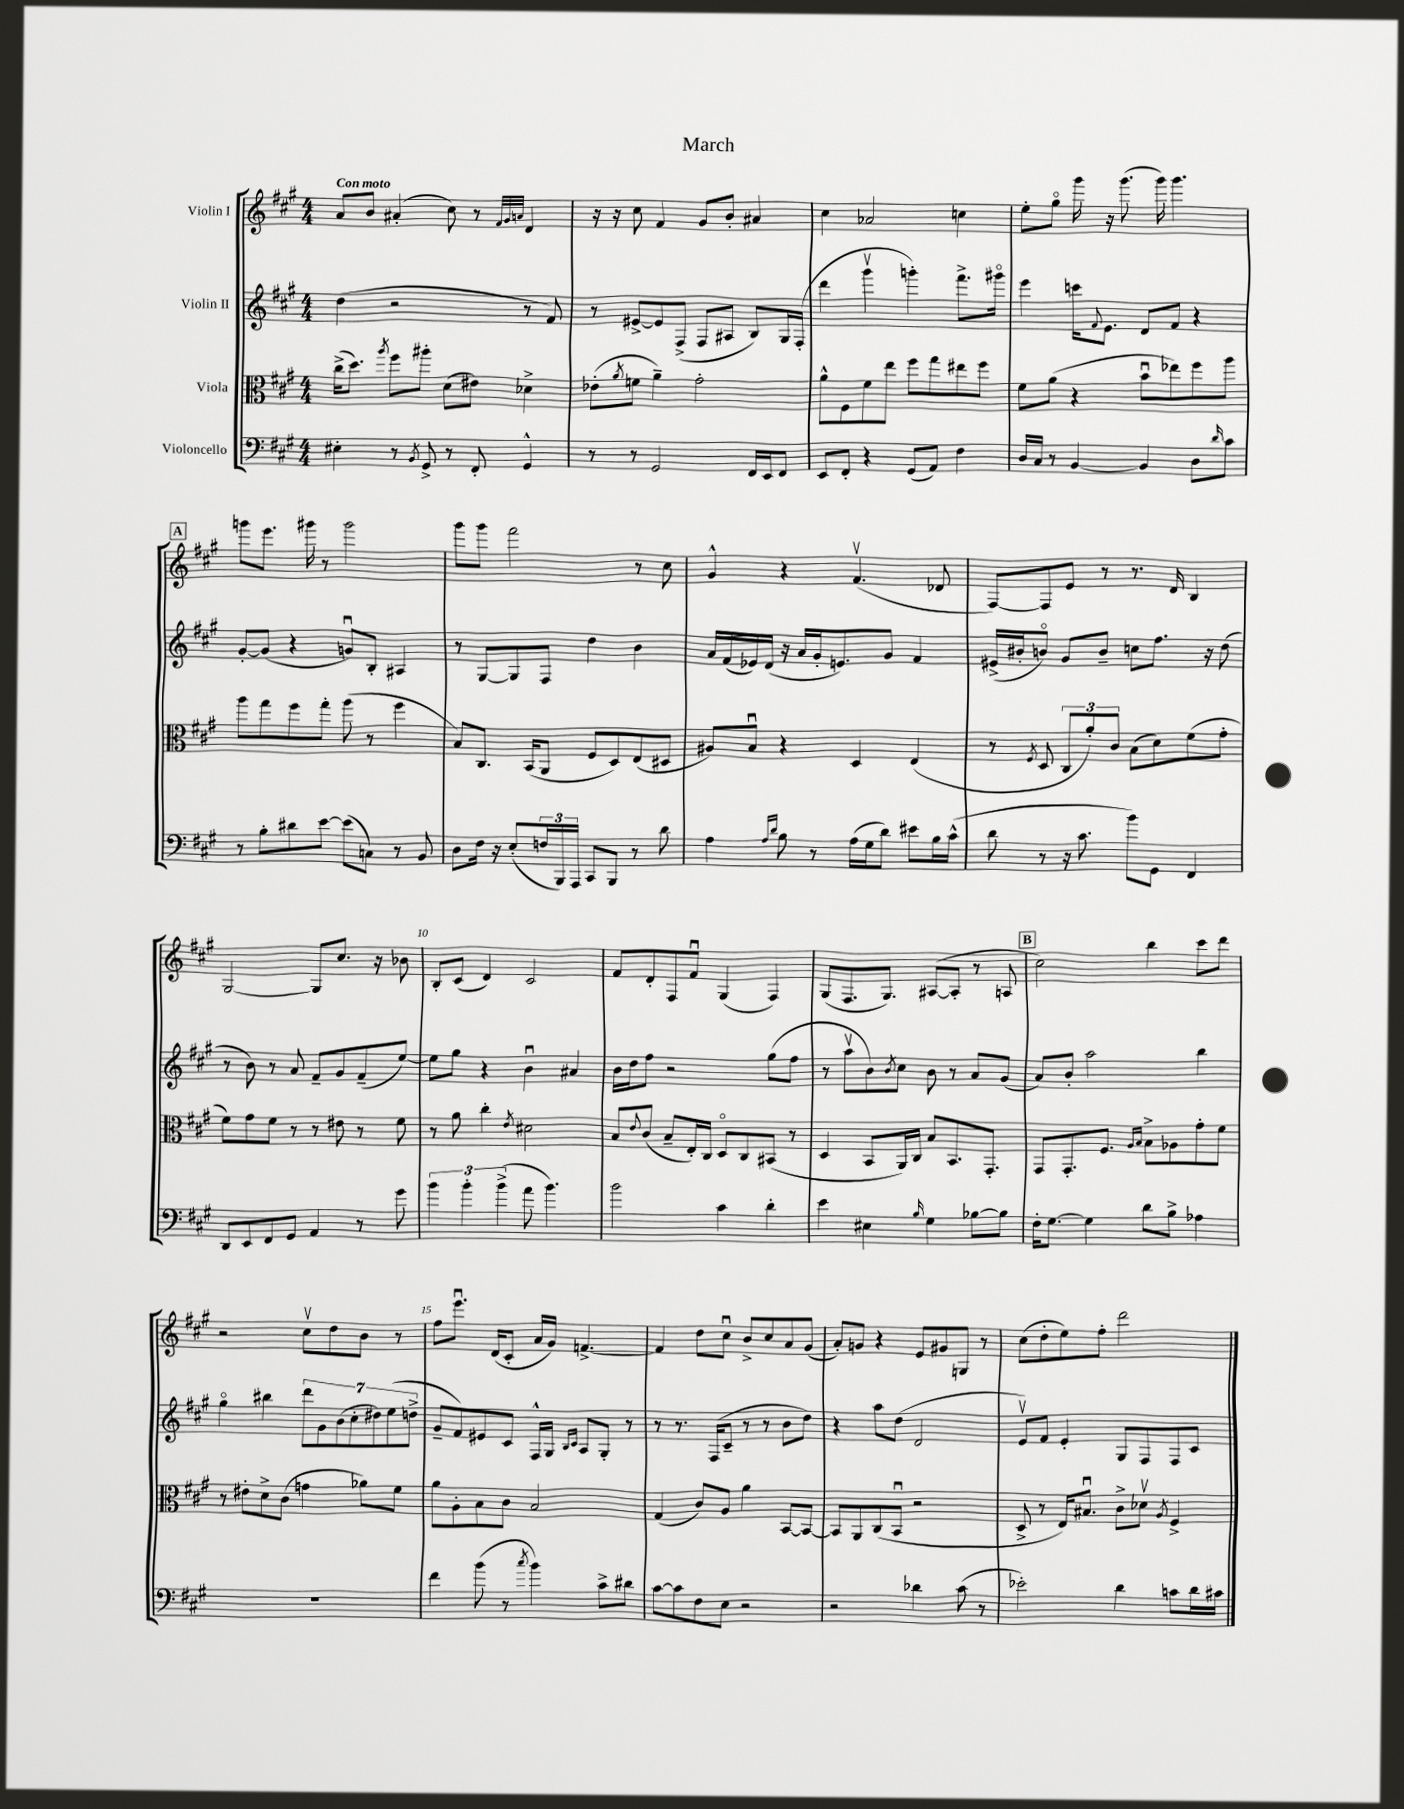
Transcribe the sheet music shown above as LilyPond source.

\header { title = "March" }
<<
\new StaffGroup <<
\new Staff = "s0" \with { instrumentName = "Violin I" } {
    \clef treble \key a \major \numericTimeSignature \time 4/4 \tempo "Con moto"
    a'8 b'8 ais'4-.( cis''8) r8 \grace { fis'32 gis'32 a'32 } d'4 |
    r16 r16 cis''8 fis'4 gis'8 b'8-. ais'4 |
    cis''4 aes'2 c''4 |
    e''8-. gis''8\flageolet gis'''16 r16 gis'''8.( gis'''16) gis'''4. |
    \mark \markup { \box "A" } g'''8 e'''8. gis'''16 r8 gis'''2 |
    gis'''8 gis'''8 fis'''2 r8 cis''8 |
    gis'4-^ r4 fis'4.\upbow( des'8 |
    fis8~) fis8 e'8 r8 r8. d'16 b4 |
    gis2~ gis8 cis''8. r16 bes'8 |
    b8-. cis'8( d'4) cis'2 |
    fis'8 d'8-. fis8 fis'8\downbow gis4( fis4) |
    gis8( fis8. gis8.) ais8~( ais8-. r8 a8 |
    \mark \markup { \box "B" } cis''2) b''4 cis'''8 d'''8 |
    r2 cis''8\upbow d''8 b'8 r8 |
    fis''8 e'''8.\downbow d'16( cis'8-. a'16 gis'16) f'4.~-> |
    f'4 d''8 cis''8\downbow b'8-> cis''8 a'8 gis'8( |
    a'8-.) g'8 r4 e'8 gis'8 g8 r8 |
    cis''8( d''8-. e''8) fis''8-. d'''2 \bar "|." |
}
\new Staff = "s1" \with { instrumentName = "Violin II" } {
    \clef treble \key a \major \numericTimeSignature \time 4/4
    d''4( r2 r8 fis'8) |
    r8 eis'8~-> eis'8 fis8->( fis8 ais8 b8) gis16 fis16-.( |
    d'''4 gis'''4\upbow g'''4-.) fis'''8.-> gis'''16\flageolet |
    e'''4 c'''16 \appoggiatura { fis'8 } e'8. d'8 fis'8 r4 |
    \mark \markup { \box "A" } gis'8~-. gis'8( r4 g'8\downbow) b8-. ais4 |
    r8 gis8~ gis8 fis8 d''4 b'4 |
    a'16 fis'16( ees'16) d'16( r16 a'16 gis'16-. e'8.) gis'8 fis'4 |
    eis'16->( bis'16-. b'8\flageolet) gis'8 b'8-- c''8 fis''8. r16 d''8( |
    r8 b'8) r8 a'8 fis'8-- gis'8 fis'8--( e''8~) |
    e''8 gis''8 r4 b'4\downbow ais'4 |
    b'16 d''16 fis''8 r2 gis''8( fis''8 |
    r8 a''8\upbow b'8) \acciaccatura { b'8 } cis''8 b'8 r8 a'8 gis'8( |
    \mark \markup { \box "B" } a'8) b'8-. a''2 b''4 |
    gis''4\flageolet bis''4 \tuplet 7/4 { d'''8 gis'8 b'8( cis''8-. dis''8) e''8( d''8-> } |
    gis'8-- fis'8) eis'8 cis'8 fis16-^ gis16 \grace { b16 cis'16 } a8 gis8-. r8 |
    r8 r8. fis16( cis'8-- r8 r8 b'8 d''8) |
    r4 a''8 d''8( d'2 |
    e'8\upbow) fis'8 e'4-. gis8 fis8 fis8 cis'8 \bar "|." |
}
\new Staff = "s2" \with { instrumentName = "Viola" } {
    \clef alto \key a \major \numericTimeSignature \time 4/4
    cis''16->( d''8.) \acciaccatura { a''8 } fis''8 ais''8-. d'8( eis'8) des'4-> |
    ees'8-.( \acciaccatura { a'8 } f'8 a'4--) gis'2-. |
    a'8-^ fis8 fis'8 e''8 fis''8 gis''8 eis''8 fis''8 |
    fis'8 a'8( r4 b'8\downbow ees''8) fis''8 a''8 |
    \mark \markup { \box "A" } a''8 gis''8 fis''8 gis''8-. a''8( r8 fis''4 |
    b8) cis8. b,16( a,8 fis8 d8) e8( dis8 |
    ais8) b8\downbow r4 d4 e4( |
    r8 \acciaccatura { fis8 } d8 \tuplet 3/2 { cis8 a'8-.) cis'8 } b8( d'8) fis'8( gis'8-. |
    fis'8) gis'8 fis'8 r8 r8 eis'8 r8 fis'8 |
    r8 a'8 cis''4-. \acciaccatura { e'8 } dis'2 |
    b8 \appoggiatura { e'8 } cis'8( b8-- e16-.) cis16 d8\flageolet cis8 bis,8( r8 |
    d4 b,8 a,16) cis16 b8 b,8. gis,8.-. |
    \mark \markup { \box "B" } gis,8 gis,8.-. fis8. \grace { a16 b16 } b8-> aes8 gis'8-. fis'8 |
    r8 eis'8-. d'8-> cis'8( g'4 aes'8) fis'8 |
    a'8 a8-. b8 cis'8 b2 |
    gis4( cis'8) a8 a'4 b,8~ b,8~ |
    b,8 a,8 cis8( b,8\downbow r2 |
    d8-> r8 e16) bis8.\downbow cis'8-> des'8\upbow \acciaccatura { a8 } fis4-> \bar "|." |
}
\new Staff = "s3" \with { instrumentName = "Violoncello" } {
    \clef bass \key a \major \numericTimeSignature \time 4/4
    eis4-. r8 \acciaccatura { b,8 } gis,8-> r8 fis,8-. gis,4-^ |
    r8 r8 gis,2 fis,16 e,16 fis,8 |
    e,8 fis,8-. r4 gis,8( a,8) fis4 |
    d16 cis16 r8 b,4~ b,4 d8 \grace { d'16 } cis'8 |
    \mark \markup { \box "A" } r8 b8-. dis'8 e'8~ e'8( c8) r8 b,8 |
    d8 fis16 r16 e8-.( \tuplet 3/2 { f16 b,,16) a,,16 } cis,8 b,,8 r8 d'8 |
    a4 \grace { a16 d'16 } b8 r8 a16( gis16 d'8) eis'8 b16 cis'16-^( |
    d'8 r8 r16 cis'8. b'8) gis,8 fis,4 |
    d,8 e,8 fis,8 gis,8 a,4 r8 gis'8 |
    \tuplet 3/2 { b'4 b'4-. b'4->( } a'8 b'4.) |
    b'2 cis'4 d'4-. |
    e'4 eis4 \grace { b16 } gis4 bes8~ bes8 |
    \mark \markup { \box "B" } fis16-. gis8.~ gis4 d'8 b8-> aes4 |
    R1 |
    fis'4 b'8( r8 \acciaccatura { cis''8 } b'4) cis'8-> dis'8 |
    cis'8~ cis'8 fis8 e8 r2 |
    r2 des'4 cis'8( r8 |
    ees'2-.) d'4 c'8 d'16 cis'16 \bar "|." |
}
>>
>>
\layout { \context { \Score \override BarNumber.break-visibility = ##(#f #t #t) barNumberVisibility = #(every-nth-bar-number-visible 5) } }
